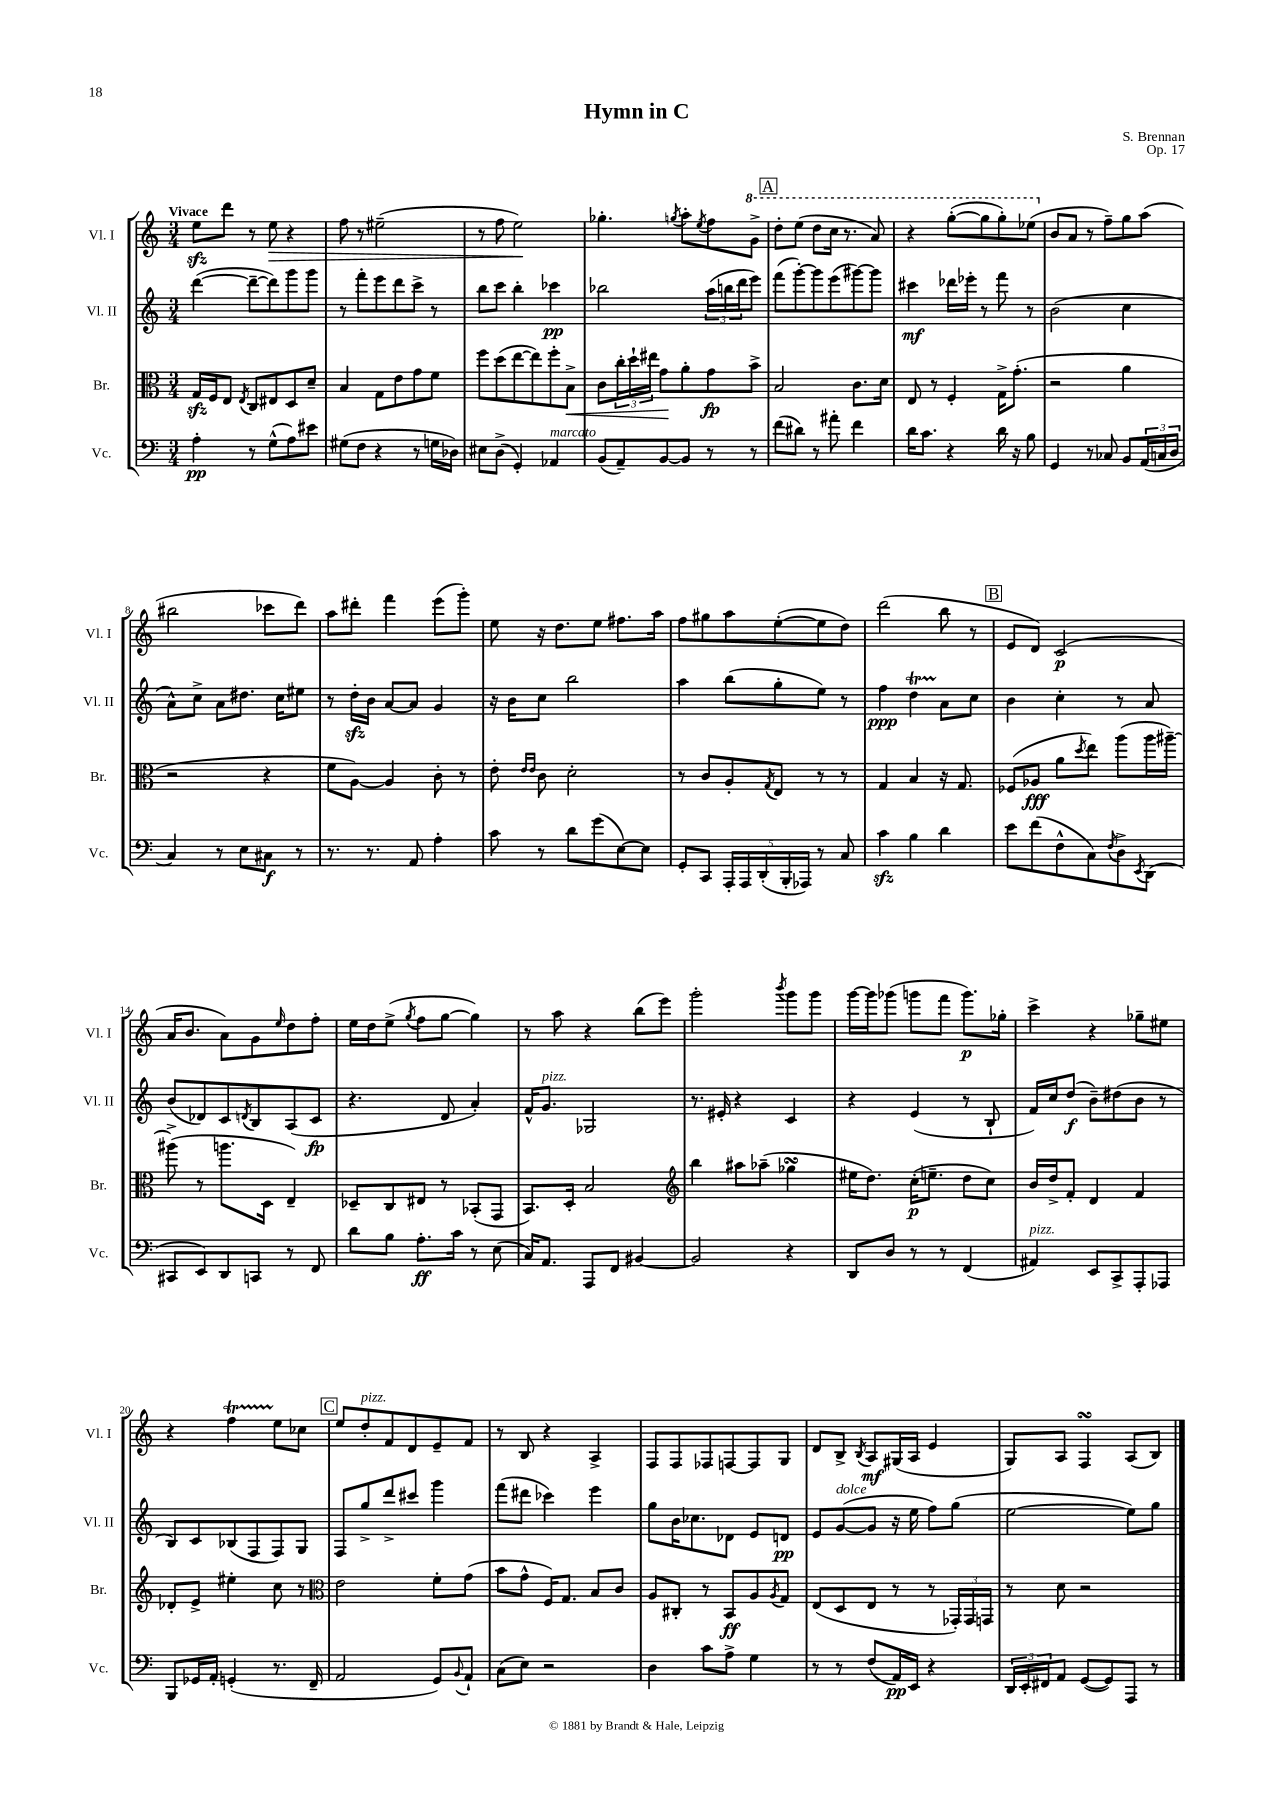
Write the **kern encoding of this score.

**kern	**dynam	**kern	**dynam	**kern	**dynam	**kern	**dynam
*part4	*part4	*part3	*part3	*part2	*part2	*part1	*part1
*staff4	*staff4	*staff3	*staff3	*staff2	*staff2	*staff1	*staff1
*I"Vc.	*	*I"Br.	*	*I"Vl. II	*	*I"Vl. I	*
*I'Vc.	*	*I'Br.	*	*I'Vl. II	*	*I'Vl. I	*
*clefF4	*	*clefC3	*	*clefG2	*	*clefG2	*
*k[]	*	*k[]	*	*k[]	*	*k[]	*
*M3/4	*	*M3/4	*	*M3/4	*	*M3/4	*
=1	=1	=1	=1	=1	=1	=1	=1
!	!	!	!	!	!	!LO:TX:a:B:t=Vivace	!
4A'\	pp	16Gzz/LL	.	([4ddd\	.	8eezz\L	.
.	.	16F/J	.	.	.	.	.
.	.	8E/J	.	.	.	8ddd\J	.
.	.	8qE/	.	.	.	.	.
8r	.	8C/L	.	8ddd~\L_	.	8r	.
!	!	!	!	!	!	!	!LO:HP:b
(8G^^\L	.	8E#X/	.	8ddd\])	.	8ee\	>
8A\)	.	8D/	.	8ggg\	.	4r	.
8e#X\J	.	8d~/J	.	8ggg\J	.	.	.
=2	=2	=2	=2	=2	=2	=2	=2
(8G#X\L	.	4B/	.	8r	.	8ff\	.
8F\J	.	.	.	8fff'\L	.	8r	.
4r	.	8G\L	.	8eee\	.	(2ee#X~\	.
.	.	8e\	.	8ddd\	.	.	.
8r	.	8g\	.	8ccc^\J	.	.	.
16Gn\LL	.	8f\J	.	8r	.	.	.
16D-X\JJ)	.	.	.	.	.	.	.
=3	=3	=3	=3	=3	=3	=3	=3
8E#X\L	.	8ff\L	.	8bb\L	.	8r	.
(8D^\J	.	(8dd\	.	8ccc\J	.	8ff\	.
4GG'/)	.	[8ee\	.	4bb'\	.	2ee\)	.
.	.	8ee\])	.	.	.	.	.
!LO:TX:a:i:t=marcato	!	!	!	!	!	!	!
4AA-X/	.	8ff'\	.	4ccc-X\	pp	.	.
!	!	!	!LO:HP:b	!	!	!	!
.	.	8B^\J	<	.	.	.	.
.	.	.	.	.	.	.	]
=4	=4	=4	=4	=4	=4	=4	=4
(8BB/L	.	8c\L	.	2bb-X\	.	4.gg-X'\	.
8AA~/)	.	24cc'\L	.	.	.	.	.
.	.	24dd`\	.	.	.	.	.
.	.	24ee#X\JJ	.	.	.	.	.
[8BB/	.	8g\L	.	.	.	.	.
.	.	.	.	.	.	8qggn/	.
8BB/J]	.	8a'\	[	.	.	8aa'\L	.
.	.	.	.	.	.	8qee/	.
8r	.	8g\	fp	(24aa\LL	.	8ff\	.
.	.	.	.	24bbn\	.	.	.
.	.	.	.	24ddd\J	.	.	.
*	*	*	*	*	*	*8va	*
8r	.	8b^\J	.	8eee\J)	.	8gg^\J	.
!!LO:REH:place=s1:t=A
=5	=5	=5	=5	=5	=5	=5	=5
(8f\L	.	2B/	.	(8fff\L	.	8ddd'\L	.
8d#X\J)	.	.	.	[8ggg'\)	.	(8eee\J	.
8r	.	.	.	8ggg\]	.	8ddd\L	.
8a#X'\	.	.	.	(8eee\	.	16ccc\Jk	.
.	.	.	.	.	.	8.r	.
4f\	.	8.c\L	.	[8ggg#X\)	.	.	.
.	.	.	.	8ggg#\J]	.	8aa/)	.
.	.	16d\Jk	.	.	.	.	.
=6	=6	=6	=6	=6	=6	=6	=6
16d\KL	.	8E/	.	4ccc#X\	mf	4r	.
8.c\J	.	.	.	.	.	.	.
.	.	8r	.	.	.	.	.
4r	.	4F'/	.	16ddd-X\LL	.	([8ggg'\L	.
.	.	.	.	16eee-X'\JJ	.	.	.
.	.	.	.	8r	.	8ggg\]	.
16d\	.	16G^\KL	.	8fff\	.	8ggg'\)	.
16r	.	(8.g'\J	.	.	.	.	.
8B\	.	.	.	8r	.	(8eee-X\J	.
=7	=7	=7	=7	=7	=7	=7	=7
*	*	*	*	*	*	*X8va	*
4GG/	.	2r	.	(2b\	.	8b/L	.
.	.	.	.	.	.	8a/J	.
8r	.	.	.	.	.	8r	.
8C-X/	.	.	.	.	.	8ff~\L)	.
8BB/L	.	4a\	.	4cc\	.	8gg\	.
(24AA/L	.	.	.	.	.	(8aa\J	.
24Cn/	.	.	.	.	.	.	.
24D/JJ	.	.	.	.	.	.	.
!!LO:LB:g=z
=8	=8	=8	=8	=8	=8	=8	=8
4C/)	.	2r	.	8a^^\L)	.	2bb#X\	.
.	.	.	.	8cc^\J	.	.	.
8r	.	.	.	8a\L	.	.	.
8E\L	.	.	.	8.dd#X\J	.	.	.
8C#X\J	f	4r	.	.	.	8ccc-X\L	.
.	.	.	.	16cc\KL	.	.	.
8r	.	.	.	8ee#X\J	.	8ddd\J)	.
=9	=9	=9	=9	=9	=9	=9	=9
8.r	.	8f\L	.	8r	.	8aa\L	.
.	.	[8A\J)	.	16ddzz'\LL	.	8ddd#X'\J	.
8.r	.	.	.	16b\JJ	.	.	.
.	.	4A/]	.	[8a/L	.	4fff\	.
8AA/	.	.	.	8a/J]	.	.	.
4A'\	.	8c'\	.	4g/	.	(8eee\L	.
.	.	8r	.	.	.	8ggg'\J)	.
=10	=10	=10	=10	=10	=10	=10	=10
8c\	.	8e'\	.	16r	.	8ee\	.
.	.	.	.	16b\KL	.	.	.
.	.	16qqe/LL	.	.	.	.	.
.	.	16qqe/JJ	.	.	.	.	.
8r	.	8c\	.	8cc\J	.	16r	.
.	.	.	.	.	.	8.dd\L	.
8d\L	.	2d'\	.	2bb\	.	.	.
(8g\	.	.	.	.	.	8ee\J	.
[8E\)	.	.	.	.	.	8.ff#X\L	.
8E\J]	.	.	.	.	.	.	.
.	.	.	.	.	.	16aa\Jk	.
=11	=11	=11	=11	=11	=11	=11	=11
8GG'/L	.	8r	.	4aa\	.	8ff\L	.
8CC/J	.	8c/L	.	.	.	8gg#X\	.
20AAA'/LL	.	8A'/	.	(8bb\L	.	8aa\	.
20AAA/	.	.	.	.	.	.	.
(20DD'/	.	.	.	.	.	.	.
.	.	8qG/	.	.	.	.	.
.	.	8E/J	.	8gg'\	.	([8ee'\	.
20BBB'/	.	.	.	.	.	.	.
20AAA-X/JJ)	.	.	.	.	.	.	.
8r	.	8r	.	8ee\J)	.	8ee\]	.
8C/	.	8r	.	8r	.	8dd\J)	.
=12	=12	=12	=12	=12	=12	=12	=12
4czz\	.	4G/	.	4ff\	ppp	(2ddd\	.
4B\	.	4B/	.	4ddT\	.	.	.
4d\	.	16r	.	8a\L	.	8bb\	.
.	.	8.G/	.	.	.	.	.
.	.	.	.	8cc\J	.	8r	.
!!LO:REH:place=s1:t=B
=13	=13	=13	=13	=13	=13	=13	=13
8e\L	.	(8F-X/L	.	4b\	.	8e/L	.
(8f\	.	8A-X/J	fff	.	.	8d/J)	.
8F^^\	.	8a\L	.	4cc'\	.	(2c/	p
.	.	8qdd/	.	.	.	.	.
8C\)	.	8ee\J)	.	.	.	.	.
8qF/	.	.	.	.	.	.	.
8D^\	.	(8aa\L	.	8r	.	.	.
8qEE/	.	.	.	.	.	.	.
(8DD\J	.	16aa\L	.	8a/	.	.	.
.	.	[16aa#X~\JJ)	.	.	.	.	.
!!LO:LB:g=z
=14	=14	=14	=14	=14	=14	=14	=14
8CC#X/L	.	(8aa#X^\]	.	(8b/L	.	16a/KL	.
.	.	.	.	.	.	8.b/J	.
8EE/)	.	8r	.	8d-X/)	.	.	.
8DD/	.	8.aan\L	.	8c/	.	8a\L)	.
.	.	.	.	8qdn/	.	.	.
8CCn/J	.	.	.	8B/	.	8g\	.
.	.	16D\Jk	.	.	.	.	.
.	.	.	.	.	.	16qqee/	.
8r	.	4E~/)	.	(8A/	.	8dd\	.
8FF/	.	.	.	8c/J	fp	8ff'\J	.
=15	=15	=15	=15	=15	=15	=15	=15
8d\L	.	8D-X~/L	.	4.r	.	16ee\LL	.
.	.	.	.	.	.	16dd\J	.
8B\J	.	8C/	.	.	.	(8ee^\J	.
.	.	.	.	.	.	8qgg/	.
8.A'\L	ff	8E#X/J	.	.	.	8ff\L	.
.	.	8r	.	8d/	.	[8gg\J	.
16c\Jk	.	.	.	.	.	.	.
8r	.	(8BB-X'/L	.	4a'/)	.	4gg\])	.
(8E\	.	8GG/J	.	.	.	.	.
=16	=16	=16	=16	=16	=16	=16	=16
16C/KL)	.	8.BB/L)	.	16f^^/KL	.	8r	.
!	!	!	!	!LO:TX:a:i:t=pizz.	!	!	!
8.AA/J	.	.	.	8.g/J	.	.	.
.	.	.	.	.	.	8aa\	.
.	.	16D'/Jk	.	.	.	.	.
8AAA/L	.	2B/	.	2G-X/	.	4r	.
8FF/J	.	.	.	.	.	.	.
[4BB#X/	.	.	.	.	.	(8bb\L	.
.	.	.	.	.	.	8eee\J)	.
=17	=17	=17	=17	=17	=17	=17	=17
*	*	*clefG2	*	*	*	*	*
2BB#/]	.	4bb\	.	8.r	.	2ggg'\	.
.	.	.	.	16e#X'/	.	.	.
.	.	8aa#X\L	.	4r	.	.	.
.	.	(8aa-X~\J	.	.	.	.	.
.	.	.	.	.	.	8qbbb/	.
4r	.	4gg-XsSSs\	.	4c/	.	8ggg\L	.
.	.	.	.	.	.	8ggg\J	.
=18	=18	=18	=18	=18	=18	=18	=18
8DD/L	.	16ee#X\KL	.	4r	.	[16ggg\LL	.
.	.	8.dd\J)	.	.	.	16ggg\J]	.
8D/J	.	.	.	.	.	(8ggg-X\J	.
8r	.	(16cc'\KL	p	(4e/	.	8gggn\L	.
.	.	8.een~\J	.	.	.	.	.
8r	.	.	.	.	.	8fff\J	.
(4FF/	.	8dd\L	.	8r	.	8.ggg\L)	p
.	.	8cc\J)	.	8B`/	.	.	.
.	.	.	.	.	.	16gg-X'\Jk	.
=19	=19	=19	=19	=19	=19	=19	=19
!LO:TX:a:i:t=pizz.	!	!	!	!	!	!	!
4AA#X/)	.	16b/LL	.	16f/LL)	.	4ccc^\	.
.	.	16dd^/J	.	16cc/J	.	.	.
.	.	8f'/J	.	(8dd/J	f	.	.
8EE/L	.	4d/	.	8b~\L)	.	4r	.
8CC^/	.	.	.	(8dd#X\	.	.	.
8AAA'/	.	4f/	.	8b\J	.	8gg-X~\L	.
8AAA-X/J	.	.	.	8r	.	8ee#X\J	.
!!LO:LB:g=z
=20	=20	=20	=20	=20	=20	=20	=20
8BBB/L	.	8d-X'/L	.	8B/L)	.	4r	.
16GG-X/L	.	8e^/J	.	8c/	.	.	.
16AA'/JJ	.	.	.	.	.	.	.
(4GGn'/	.	4ee#X'\	.	(8B-X/	.	4ffT\	.
.	.	.	.	8F/	.	.	.
8.r	.	8cc\	.	8F/)	.	8ee\L	.
.	.	8r	.	8G/J	.	8cc-X\J	.
16FF~/	.	.	.	.	.	.	.
!!LO:REH:place=s1:t=C
=21	=21	=21	=21	=21	=21	=21	=21
*	*	*clefC3	*	*	*	*	*
2AA/	.	2e\	.	8F/L	.	8ee/L	.
!	!	!	!	!	!	!LO:TX:a:i:t=pizz.	!
.	.	.	.	8gg^/	.	8dd'/	.
.	.	.	.	8ddd^/	.	8f/	.
.	.	.	.	8ccc#X/J	.	8d/	.
8GG/L)	.	8f'\L	.	4ggg\	.	8e~/	.
8qqBB/	.	.	.	.	.	.	.
8AA`/J	.	(8g\J	.	.	.	8f/J	.
=22	=22	=22	=22	=22	=22	=22	=22
(8C\L	.	8b\L	.	(8fff\L	.	8r	.
8E\J)	.	8g^^\J	.	8ddd#X\J	.	8B/	.
2r	.	16F/KL)	.	4ccc-X\)	.	4r	.
.	.	8.G/J	.	.	.	.	.
.	.	8B/L	.	4eee\	.	4A^/	.
.	.	8c/J	.	.	.	.	.
=23	=23	=23	=23	=23	=23	=23	=23
4D\	.	8A/L	.	8gg\L	.	8F/L	.
.	.	8C#X'/J	.	16b\K	.	8F/	.
.	.	.	.	8.cc-X\	.	.	.
8c\L	.	8r	.	.	.	8F-X/	.
8A^\J	.	8BB/L	ff	8d-X\J	.	[8Fn/	.
4G\	.	8A/	.	8e/L	.	8F/]	.
.	.	8qA/	.	.	.	.	.
.	.	8G/J	.	8dn/J	pp	8G/J	.
=24	=24	=24	=24	=24	=24	=24	=24
8r	.	(8E/L	.	8e/L	.	8d/L	.
!	!	!	!	!LO:TX:a:i:t=dolce	!	!	!
8r	.	8D/	.	([8g/	.	8B^/J	.
.	.	.	.	.	.	8qB/	.
(8F/L	.	8E/J	.	8g/J]	.	8A/L	mf
16AA/L)	pp	8r	.	16r	.	(16G#X/L	.
16EE/JJ	.	.	.	16ee\	.	16A/JJ	.
4r	.	8r	.	8ff\L)	.	4e/	.
.	.	24GG-X'/LL)	.	(8gg\J	.	.	.
.	.	24GG-/	.	.	.	.	.
.	.	24GGn/JJ	.	.	.	.	.
=25	=25	=25	=25	=25	=25	=25	=25
24DD/LL	.	8r	.	[2ee\	.	8G/L)	.
24EE'/	.	.	.	.	.	.	.
24FF#X/J	.	.	.	.	.	.	.
8AA/J	.	8d\	.	.	.	8A/J	.
([8GG/L	.	2r	.	.	.	4FsSSs/	.
8GG/])	.	.	.	.	.	.	.
8AAA/J	.	.	.	8ee\L])	.	(8A/L	.
8r	.	.	.	8gg\J	.	8B/J)	.
==	==	==	==	==	==	==	==
*-	*-	*-	*-	*-	*-	*-	*-
